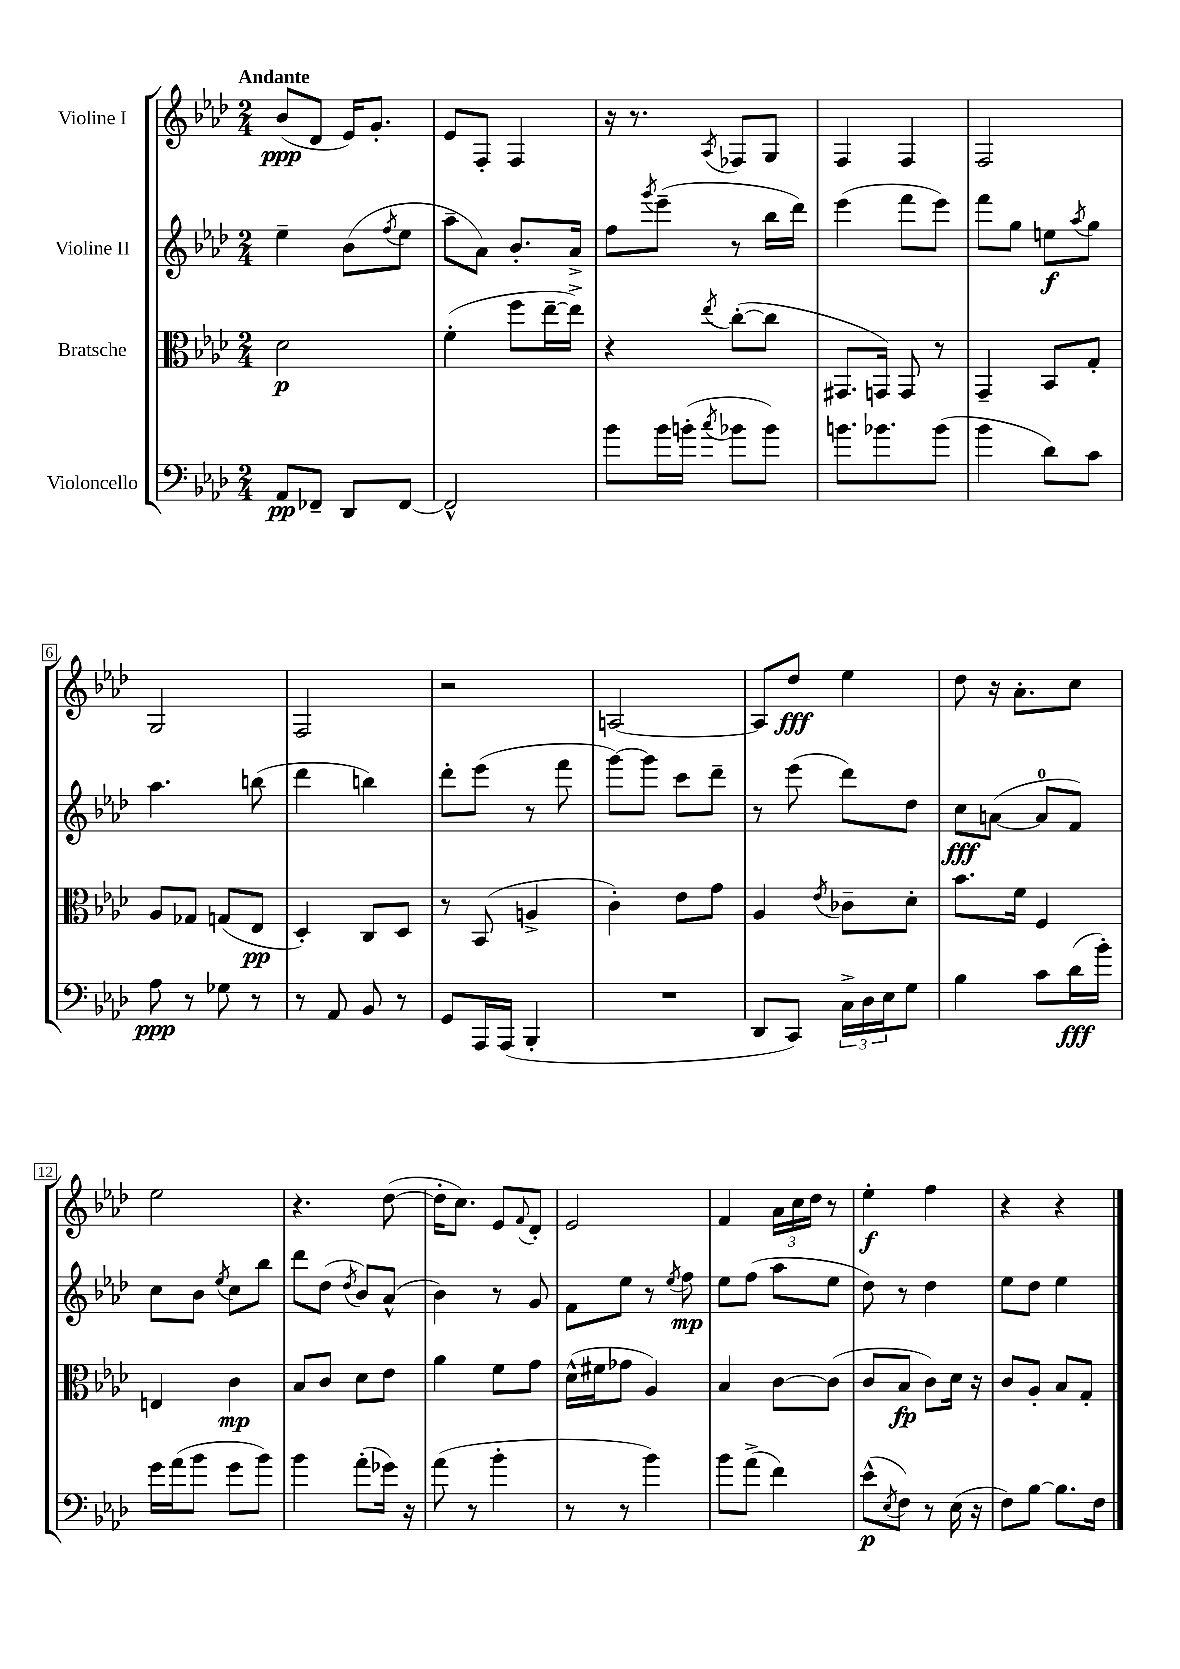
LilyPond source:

<<
\new StaffGroup <<
\new Staff = "s0" \with { instrumentName = "Violine I" } {
    \clef treble \key aes \major \numericTimeSignature \time 2/4 \tempo "Andante"
    bes'8\ppp( des'8 ees'16) g'8.-. |
    ees'8 f8-. f4 |
    r16 r8. \acciaccatura { aes8 } fes8 g8 |
    f4 f4 |
    f2 |
    g2 |
    f2 |
    r2 |
    a2~ |
    a8 des''8\fff ees''4 |
    des''8 r16 aes'8.-. c''8 |
    ees''2 |
    r4. des''8~( |
    des''16-. c''8.) ees'8 \appoggiatura { f'8 } des'8-. |
    ees'2 |
    f'4 \tuplet 3/2 { aes'16 c''16 des''16 } r8 |
    ees''4-.\f f''4 |
    r4 r4 \bar "|." |
}
\new Staff = "s1" \with { instrumentName = "Violine II" } {
    \clef treble \key aes \major \numericTimeSignature \time 2/4
    ees''4-- bes'8( \acciaccatura { f''8 } ees''8 |
    aes''8-- aes'8) bes'8.-. aes'16-> |
    f''8 \acciaccatura { g'''8 } ees'''8--( r8 bes''16 des'''16) |
    ees'''4( f'''8 ees'''8) |
    f'''8 g''8 e''8\f \acciaccatura { aes''8 } g''8 |
    aes''4. b''8( |
    des'''4 b''4) |
    des'''8-. ees'''8( r8 f'''8 |
    g'''8~) g'''8 c'''8 des'''8-- |
    r8 ees'''8( des'''8) des''8 |
    c''8\fff a'8~( a'8-0 f'8) |
    c''8 bes'8 \acciaccatura { ees''8 } c''8 bes''8 |
    des'''8 des''8( \acciaccatura { des''8 } bes'8) aes'8-^( |
    bes'4) r8 g'8 |
    f'8 ees''8 r8 \acciaccatura { ees''8 } f''8\mp |
    ees''8 f''8( aes''8 ees''8 |
    des''8) r8 des''4 |
    ees''8 des''8 ees''4 \bar "|." |
}
\new Staff = "s2" \with { instrumentName = "Bratsche" } {
    \clef alto \key aes \major \numericTimeSignature \time 2/4
    des'2\p |
    f'4-.( f''8 ees''16~-- ees''16->) |
    r4 \acciaccatura { ees''8 } c''8~-.( c''8 |
    gis,8. g,16) g,8 r8 |
    g,4-- bes,8 g8-. |
    aes8 ges8 g8( ees8\pp |
    des4-.) c8 des8 |
    r8 bes,8( a4-> |
    c'4-.) ees'8 g'8 |
    aes4 \acciaccatura { ees'8 } ces'8-- des'8-. |
    bes'8. f'16 f4 |
    e4 c'4\mp |
    bes8 c'8 des'8 ees'8 |
    aes'4 f'8 g'8 |
    des'16-^( fis'16 ges'8 aes4) |
    bes4 c'8~ c'8( |
    c'8 bes8\fp c'8) des'16 r16 |
    c'8 aes8-. bes8 g8-. \bar "|." |
}
\new Staff = "s3" \with { instrumentName = "Violoncello" } {
    \clef bass \key aes \major \numericTimeSignature \time 2/4
    aes,8\pp fes,8-- des,8 fes,8~ |
    fes,2-^ |
    bes'8 bes'16 b'16-.( \acciaccatura { c''8 } bes'8 bes'8) |
    b'8. bes'8. bes'8( |
    bes'4 des'8) c'8 |
    aes8\ppp r8 ges8 r8 |
    r8 aes,8 bes,8 r8 |
    g,8 aes,,16 aes,,16( bes,,4-. |
    R2 |
    des,8 c,8) \tuplet 3/2 { c16-> des16 ees16 } g8 |
    bes4 c'8 des'16\fff( bes'16-.) |
    g'16 aes'16( bes'8 g'8 bes'8) |
    bes'4 aes'8-.( ges'16) r16 |
    aes'8( r8 bes'4-. |
    r8 r8 bes'4) |
    bes'8 aes'8->( f'4) |
    ees'8-^\p( \acciaccatura { ees8 } f8) r8 ees16( r16 |
    f8) bes8~ bes8. f16 \bar "|." |
}
>>
>>
\layout { \context { \Score \override BarNumber.stencil = #(make-stencil-boxer 0.1 0.3 ly:text-interface::print) } }
